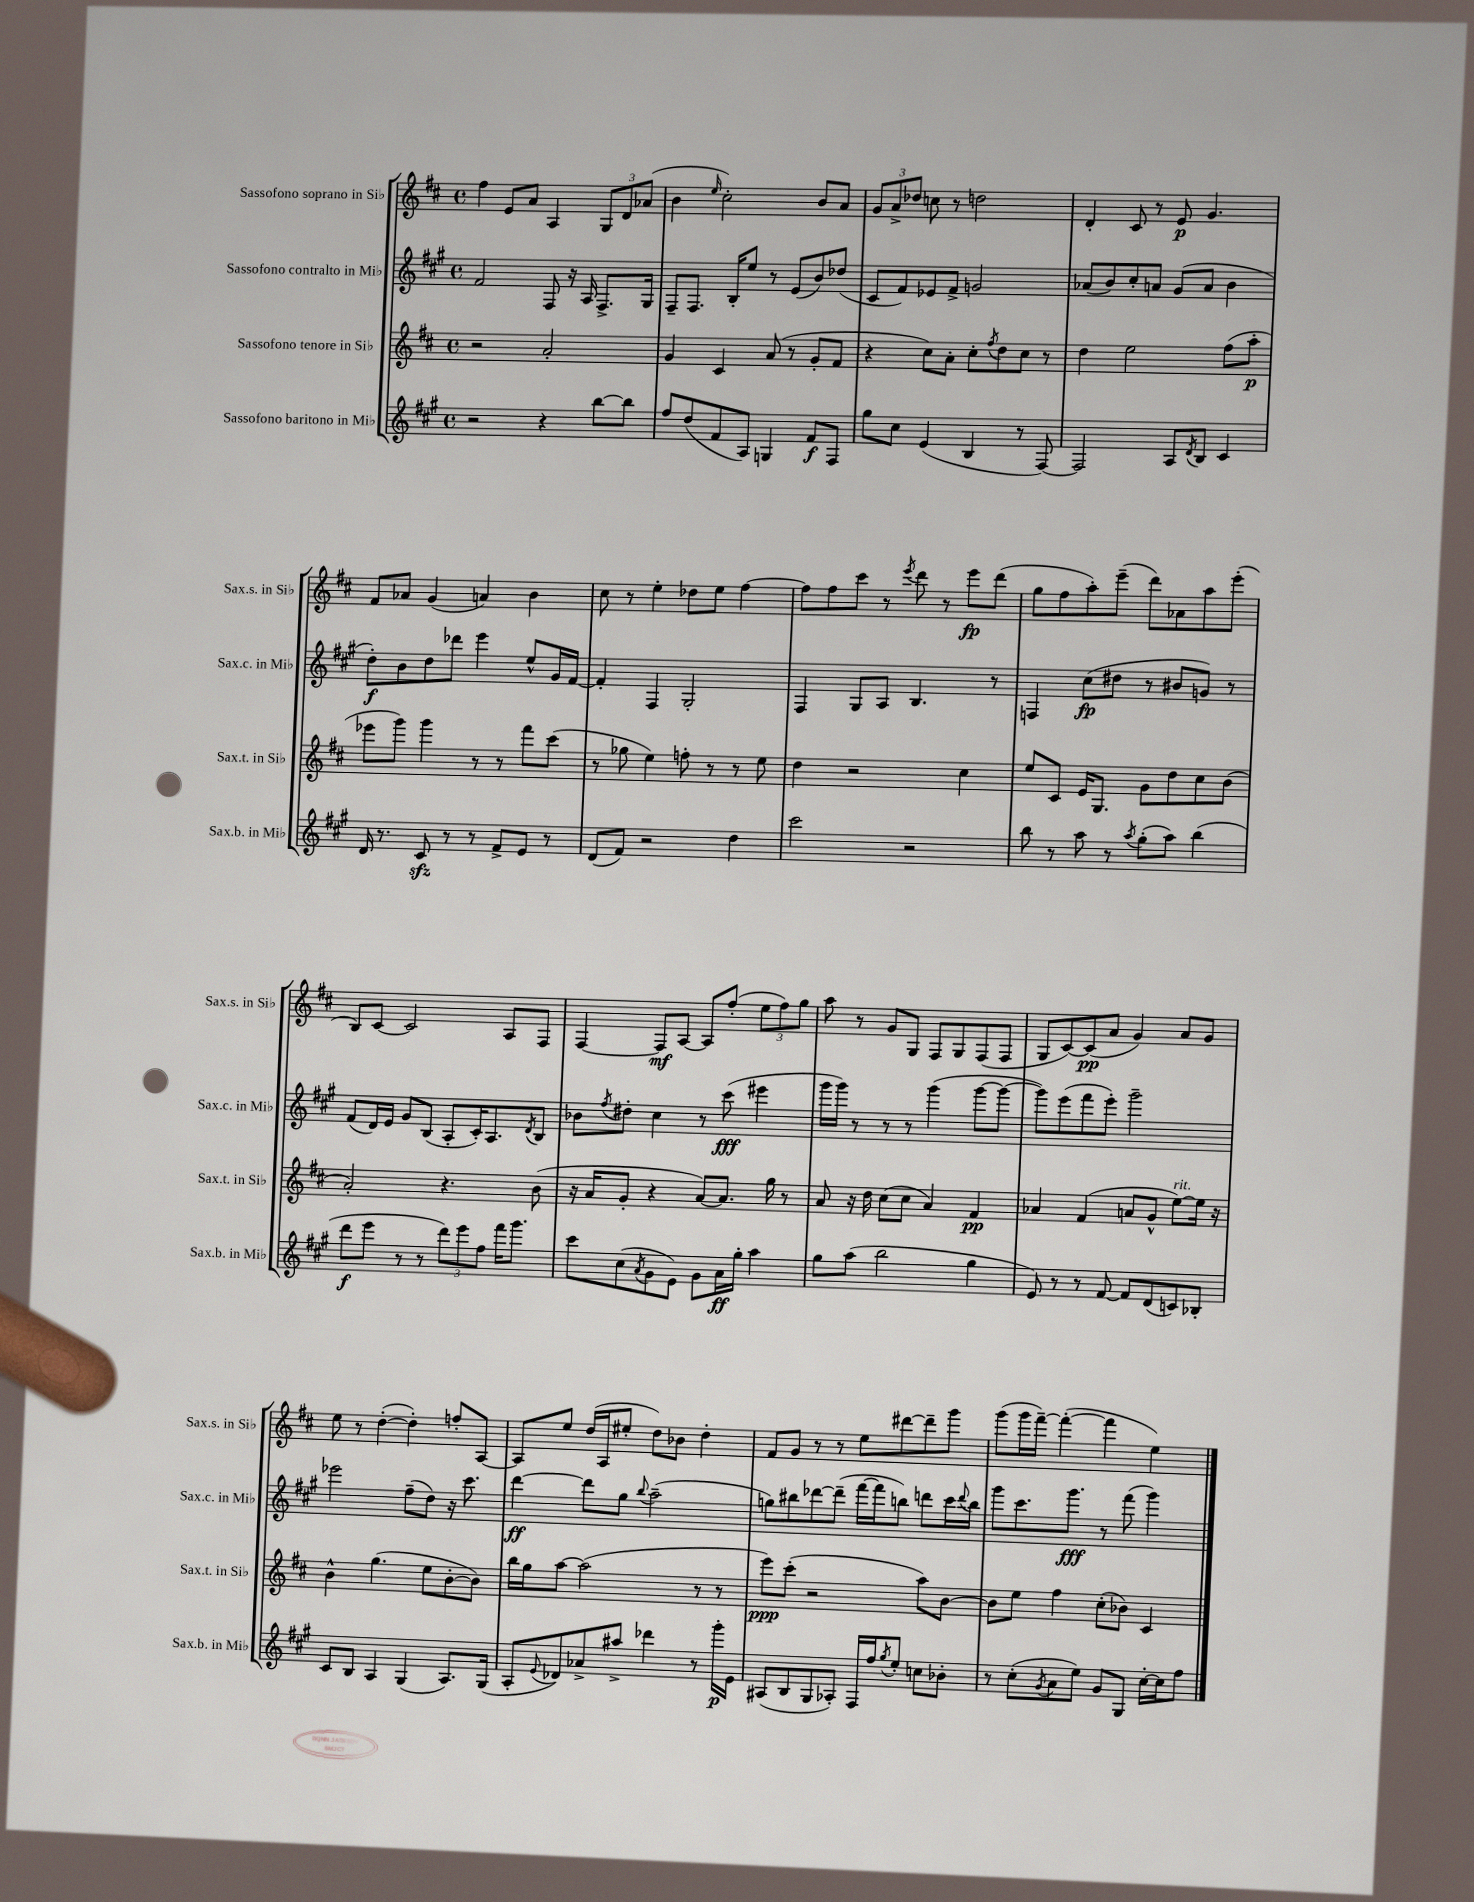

**kern	**kern	**kern	**kern
*staff4	*staff3	*staff2	*staff1
*clefG2	*clefG2	*clefG2	*clefG2
*k[f#c#g#]	*k[f#c#]	*k[f#c#g#]	*k[f#c#]
*M4/4	*M4/4	*M4/4	*M4/4
*met(c)	*met(c)	*met(c)	*met(c)
2r	2r	2f#	4ff#
.	.	.	8e
.	.	.	8a
4r	2a'	8F#	4A
.	.	16r	.
.	.	16A	.
[8bb	.	8.F#^	12G
.	.	.	12d
8bb]	.	.	.
.	.	.	(12a-
.	.	16G#	.
=	=	=	=
8ff#	4g	8F#~	4b
(8dd	.	8.F#	.
.	.	.	16qqee
8f#	4c#	.	2cc#')
.	.	16B'	.
8A)	.	8ee	.
4G	(8a	8r	.
.	8r	(8e	.
8f#	8g'	8b)	8b
8F#	8f#	(8dd-	8a
=	=	=	=
8gg#	4r	8c#	12g
.	.	.	12a^
8cc#	.	8f#)	.
.	.	.	12dd-
(4e	8cc#)	8e-	8cc
.	8a'	8f#^	8r
4B	8cc#'	2g	2dd
.	8qff#	.	.
.	8dd	.	.
8r	8cc#	.	.
[8F#)	8r	.	.
=	=	=	=
2F#]	4dd	(8a-	4d'
.	.	8b)	.
.	2ee	8cc#'	8c#
.	.	8a	8r
8A	.	(8g#	8e
8qd	.	.	.
8B	.	8a	4.g
4c#	(8ff#	4b	.
.	8aa'	.	.
=	=	=	=
16d	8eee-	8dd')	8f#
8.r	.	.	.
.	8ggg)	8b	8a-
8c#	4ggg	8dd	(4g
8r	.	8ddd-	.
8r	8r	4eee	4a)
8f#^	8r	.	.
8e	8fff#	8ee^^	4b
8r	(8ccc#	16g#	.
.	.	[16f#	.
=	=	=	=
(8d	8r	4f#']	8cc#
8f#)	8gg-	.	8r
2r	4ee)	4F#	4ee'
.	8ff'	2G#'	8dd-
.	8r	.	8ee
4dd	8r	.	[4ff#
.	8ee	.	.
=	=	=	=
2ccc#	4dd	4F#	8ff#]
.	.	.	8ff#
.	2r	8G#	8ccc#
.	.	8A	8r
.	.	.	8qeee
2r	.	4.B	8ddd
.	.	.	8r
.	4cc#	.	8eee
.	.	8r	(8ddd
=	=	=	=
8bb	8ee	4F	8gg
8r	8c#	.	8ff#
8aa	16e	(8cc#	8aa')
.	8.G	.	.
8r	.	8dd#	(8eee~
8qaa	.	.	.
(8gg#'	8g	8r	8ddd)
8aa)	8dd	8b#	8a-
(4bb	8cc#	8g)	8aa
.	(8b	8r	(8eee'
=	=	=	=
8ddd	2a')	(8f#	8B)
8eee	.	16d)	[8c#
.	.	16e	.
8r	.	8g#	2c#]
8r	.	(8B	.
12ddd)	4.r	8A'	.
12eee	.	.	.
.	.	16c#')	.
12ff#	.	.	.
.	.	8.A	.
16fff#	.	.	8A
8.ggg#	.	.	.
.	.	8qd	.
.	(8b	8B	8F#
=	=	=	=
8ccc#	16r	8b-	[4F#
.	16a	.	.
.	.	8qff#	.
(8cc#	8g'	8dd#'	.
8qa	.	.	.
8g#	4r	4cc#	8F#]
8e)	.	.	[8A
8g#	[8a)	8r	8A]
16a	8.a]	(8ccc#	(8ff#'
16gg#'	.	.	.
4aa	.	4eee#	12ee
.	16gg	.	.
.	.	.	12ff#)
.	8r	.	.
.	.	.	12gg
=	=	=	=
8gg#	8a	16ggg#	8aa
.	.	16ggg#)	.
(8aa	16r	8r	8r
.	16dd	.	.
2bb	(8cc#	8r	8g
.	8cc#	8r	8G
.	4a)	(4ggg#	8F#
.	.	.	8G
4gg#	4f#	[8ggg#	(8F#
.	.	8ggg#_	8F#
=	=	=	=
8e)	4a-	8ggg#])	8G
8r	.	(8eee	[8c#)
8r	(4f#	8fff#	(8c#]
[8f#	.	8eee')	8a
8f#]	8a	2ggg#~	4g)
(8d	8g^^	.	.
8c)	[8ee)	.	8a
8B-'	16ee]	.	8g
.	16r	.	.
=	=	=	=
8c#	4b^^	2eee-	8ee
8B	.	.	8r
4A	(4.gg	.	([4dd'
(4G#	.	(8ff#~	4dd'])
.	8ee	8dd)	.
8.A)	[8b'	16r	8ff'
.	.	8.ccc#	.
.	8b])	.	[8A
(16G#	.	.	.
=	=	=	=
8A'	16bb	[4ddd	8A]
.	16gg	.	.
8qqe	.	.	.
8d-)	[8aa	.	8ee
8a-^	(2aa]	8ddd]	(16dd
.	.	.	16A
8aa#^	.	8gg#	8ee#'
.	.	8qqbb	.
4ddd-	.	(2aa~	8dd)
.	.	.	8b-
8r	8r	.	4dd'
16ggg#'	8r	.	.
16e	.	.	.
=	=	=	=
(8A#	8eee)	8gg)	8f#
8B	(8ccc#'	8bb#	8g
8G#	2r	[8ddd-	8r
8A-')	.	(8ddd-~]	8r
16F#	.	[16fff#	8ee
16ff#	.	16fff#]	.
8qgg#	.	.	.
8ee'	.	8bb)	[8ddd#
8cc	8aa)	8ddd	8ddd#~]
8b-'	[8b	16ccc#	8ggg
.	.	8qqddd	.
.	.	16bb	.
=	=	=	=
8r	8b]	8ggg#	(8ggg
(8cc#'	8ee	8.ccc#	16ggg
.	.	.	[16fff#~)
8qg#	.	.	.
8a	4ff#	.	(4fff#'_
.	.	8.ggg#	.
8ee)	.	.	.
8g#	(8cc#'	8r	4fff#]
8G#	8b-)	(8fff#	.
[16cc#'	4c#	4ggg#)	4ee)
16cc#]	.	.	.
8ff#	.	.	.
==	==	==	==
*-	*-	*-	*-
